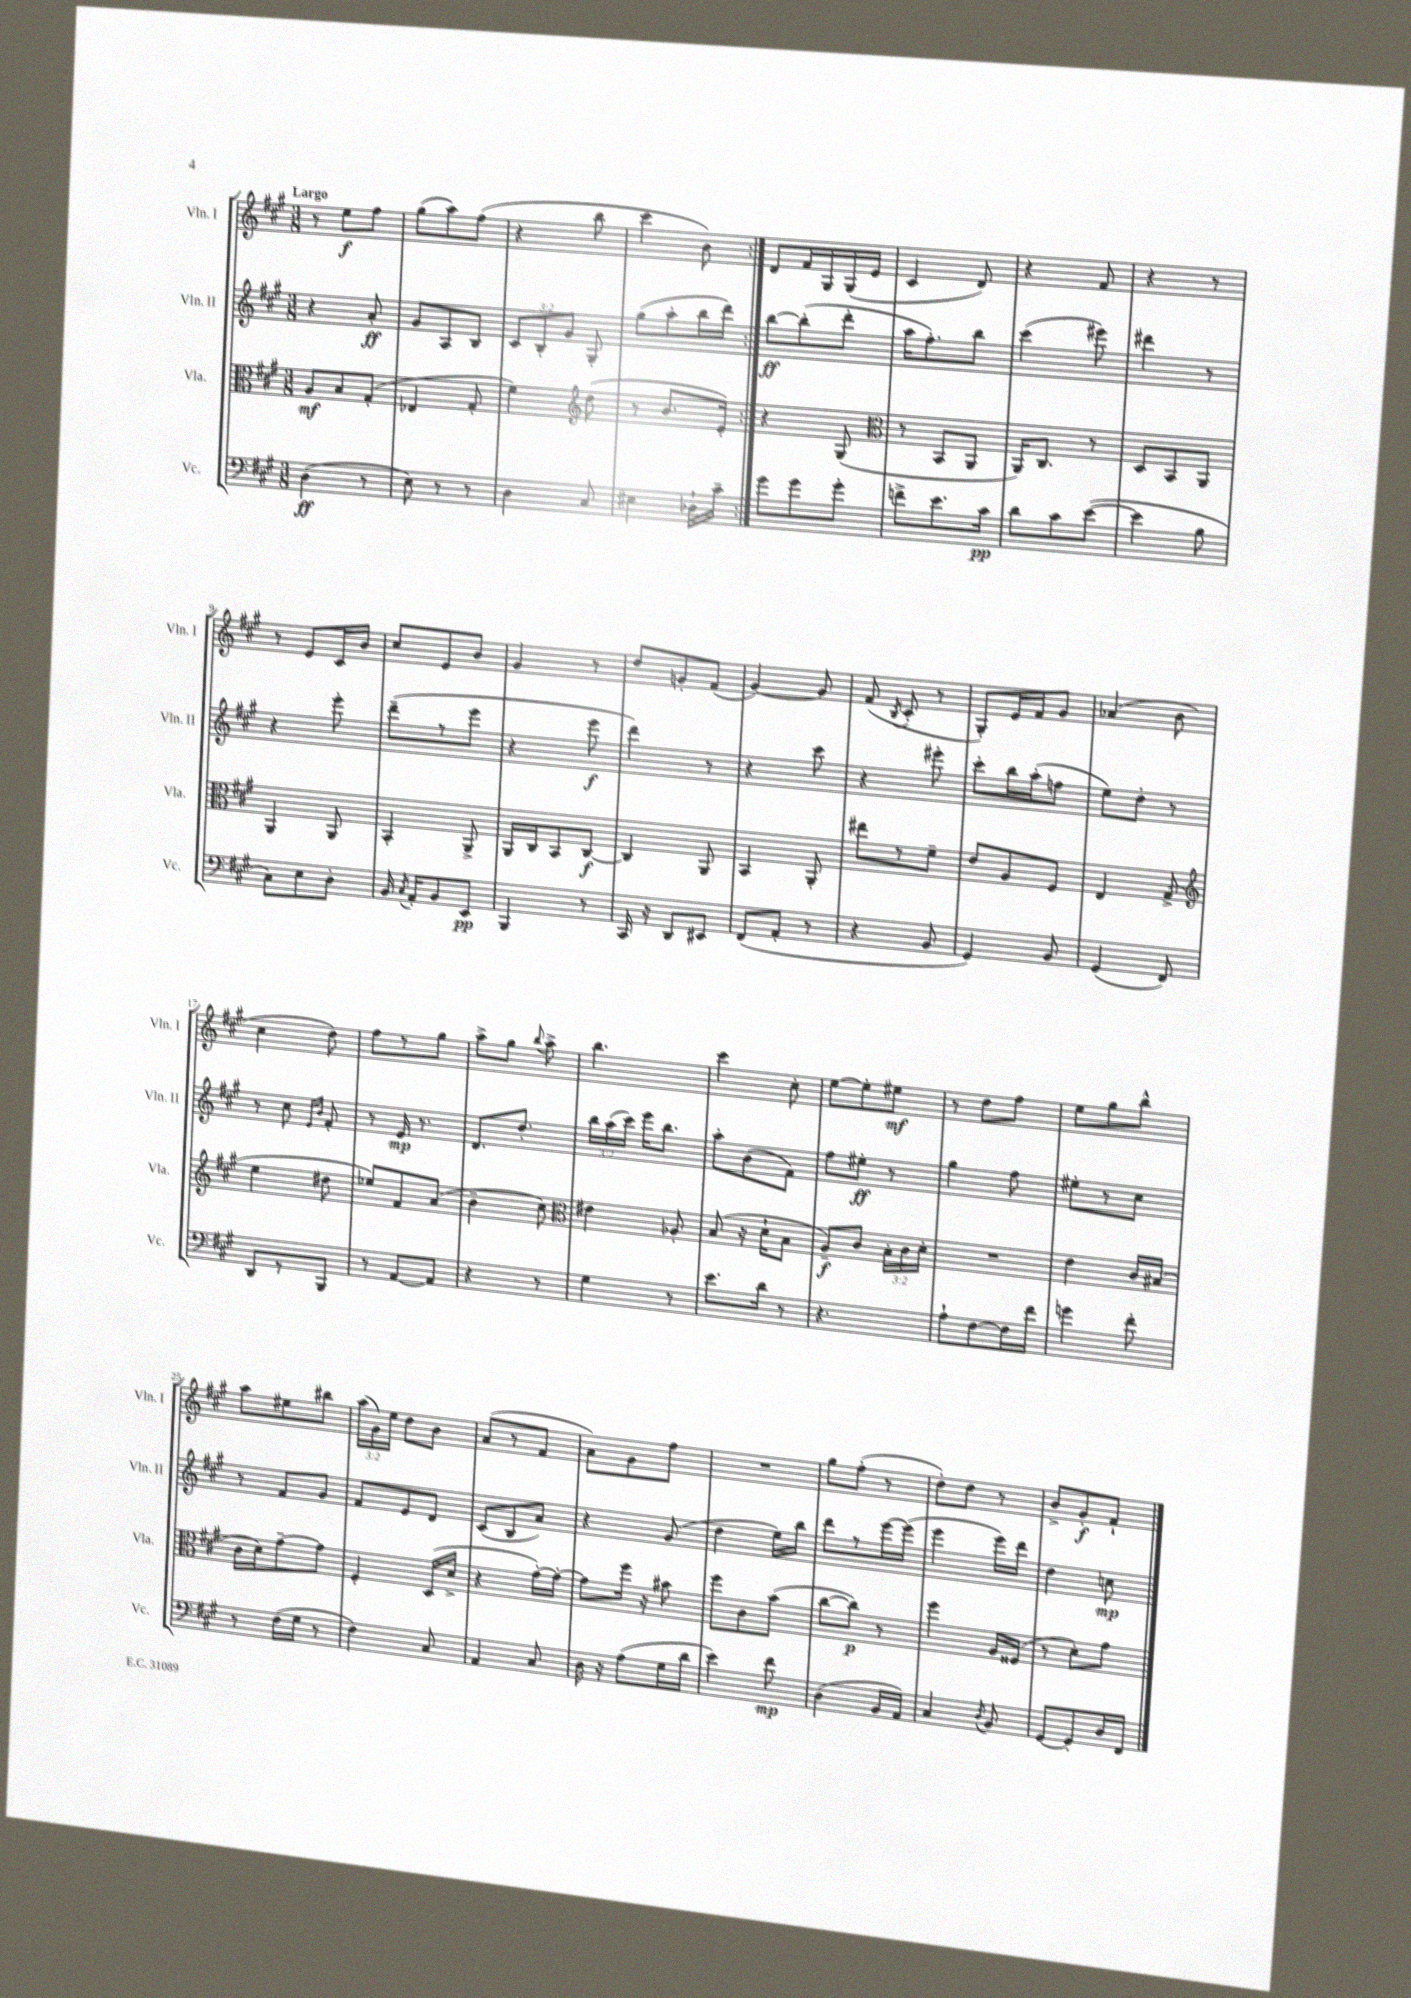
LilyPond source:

<<
\new StaffGroup <<
\new Staff = "s0" \with { instrumentName = "Vln. I" shortInstrumentName = "Vln. I" } {
    \clef treble \key a \major \numericTimeSignature \time 3/8 \override Staff.TupletNumber.text = #tuplet-number::calc-fraction-text \tempo "Largo"
    \autoBeamOff \repeat volta 2 { r8 e''8[\f fis''8] |
    gis''8[( a''8) fis''8]( |
    r4 b''8 |
    cis'''4 b'8) | }
    d'8[ fis'16 gis16 gis16( e'16] |
    cis'4 d'8) |
    r4 fis'8 |
    r4 r8 |
    r8 e'8[ cis'16 b'16] |
    cis''8[ e'8 b'8] |
    gis'4 r8 |
    d''8[ g'8-. fis'8]( |
    gis'4~) gis'8 |
    fis'8( \acciaccatura { b8 } cis'8-. r8 |
    gis8[-.) e'16 fis'16 gis'8] |
    aes'4( b'8 |
    cis''4 d''8) |
    fis''8[ r8 gis''8] |
    a''8[-> gis''8] \appoggiatura { b''8 } a''8-> |
    b''4. |
    cis'''4 cis''8-. |
    e''8[~ e''8-. eis''8]\mf |
    r8 d''8[ fis''8] |
    e''8[ gis''8 b''8]-^ |
    a''8[ eis''8 bis''8] |
    \tuplet 3/2 { a''16[( gis'16) e''16] } d''8[ b'8] |
    a'8[( r8 fis'8] |
    a'8[) gis'8 fis''8] |
    R4. |
    gis''8[ fis''8]-.( r8 |
    d''8[-.) d''8] r8 |
    b'8[-> gis'8-.\f fis'8]-! \bar "|." |
}
\new Staff = "s1" \with { instrumentName = "Vln. II" shortInstrumentName = "Vln. II" } {
    \clef treble \key a \major \numericTimeSignature \time 3/8 \override Staff.TupletNumber.text = #tuplet-number::calc-fraction-text
    \autoBeamOff \repeat volta 2 { r4 a'8-.\ff |
    gis'8[ a8 b8] |
    \tuplet 3/2 { cis'8[ b8-. gis'8] } gis8-. |
    gis''8[( a''8-. b''16 d'''16]) | }
    b''8[~\ff b''8-.( d'''8]-. |
    a''16[ fis''8.-.) b''8] |
    cis'''4( eis'''8) |
    dis'''4 r8 |
    r4 e'''8-. |
    d'''8[--( r8 e'''8] |
    r4 e'''8\f |
    d'''4) r8 |
    r4 cis'''8 |
    r4 eis'''8-. |
    cis'''8[-. b''16 a''16-.( f''8] |
    e''8[) d''8]-. r8 |
    r8 cis''8 \grace { e'16[ b'16] } fis'8-. |
    r8 e'16\mp r8. |
    d'8.[ d''8.]-. |
    \tuplet 3/2 { b''16[ a''16( cis'''16]) } e'''16[ b''8.] |
    a''8[-. b'8( fis'8]) |
    fis''8[ eis''8]-.\ff r8 |
    gis''4 fis''8 |
    eis''8[-. r8 cis''8] |
    r8 fis'8[ gis'8] |
    fis'8[ e'8 d'8] |
    cis'8[( b8 a'8]) |
    r4 gis'8( |
    d''4 e''16[) b''16] |
    d'''8[ r8 e'''16~ e'''16]( |
    e'''4 e'''16[) d'''16] |
    d''4 c''8\mp \bar "|." |
}
\new Staff = "s2" \with { instrumentName = "Vla." shortInstrumentName = "Vla." } {
    \clef alto \key a \major \numericTimeSignature \time 3/8 \override Staff.TupletNumber.text = #tuplet-number::calc-fraction-text
    \autoBeamOff \repeat volta 2 { a8[\mf b8 gis8]-.( |
    ees4 gis8-. |
    fis'4) \clef treble d''8( |
    r8 b'8.[ e'16]-.) | }
    r4 gis8( |
    \clef alto r8 b,8[ a,8] |
    a,16[) cis8.] r8 |
    d8[ b,8 a,8] |
    a,4 a,8 |
    b,4-. a,8-> |
    a,16[ cis16 b,8 cis8]~\f |
    cis4 a,8 |
    b,4 a,8-. |
    eis''8[ r8 fis'8]-- |
    e'8[ a8 fis8] |
    e4 gis8->( |
    \clef treble e''4 dis''8 |
    ees''8[) fis'8 a'8]( |
    b'4-- cis''8) |
    \clef alto eis'4 aes8-. |
    b8( r16 d'16[-! b8] |
    a8[--\f) cis'8] \tuplet 3/2 { b16[-. cis'16 d'16]-. } |
    R4. |
    e'4 cis'16[ bis16]( |
    cis'16[ d'16) gis'8~-- gis'8] |
    fis4-. d16[( d'16]-> |
    r4 gis'16[~-.) gis'16]~-. |
    gis'8[ fis''16] r16 bis'8 |
    fis''8[ cis'8 b'8]( |
    cis''8[~ cis''8]\p) r8 |
    fis''4 a16[ fisis16]( |
    r8 d'8[-.) gis'8] \bar "|." |
}
\new Staff = "s3" \with { instrumentName = "Vc." shortInstrumentName = "Vc." } {
    \clef bass \key a \major \numericTimeSignature \time 3/8
    \autoBeamOff \repeat volta 2 { d4\ff( r8 |
    e8) r8 r8 |
    d4 cis8 |
    eis4 des16[-! cis'16]-- | }
    gis'8[ gis'8 gis'8]-. |
    f'8[-> e'8. cis'16]\pp |
    d'8[ cis'8 e'8]~( |
    e'4 b8 |
    cis8[) e8 d8]-. |
    b,16 \acciaccatura { cis8 } a,16[-. b,8 e,8]\pp |
    b,,4 r8 |
    cis,16 r16 d,8[ eis,8] |
    fis,8[( a,8]-. r8 |
    r4 b,8 |
    gis,4) b,8 |
    gis,4( fis,8) |
    d,8[ r8 b,,8] |
    r8 a,8[~ a,8] |
    r4 r8 |
    gis4 r8 |
    e'8.[ d'16] r8 |
    r4. |
    a8[-! fis8~ fis16 fis'16] |
    g'4 fis'8-. |
    r8 fis16[( gis16] r8 |
    fis4) cis8 |
    a,4 cis8 |
    d16 r16 a8[( gis16 d'16] |
    e'4) fis'8\mp |
    d4( b,16[ a,16]) |
    cis4 \acciaccatura { d8 } b,8 |
    gis,8[~ gis,8-. d16 fis,16] \bar "|." |
}
>>
>>
